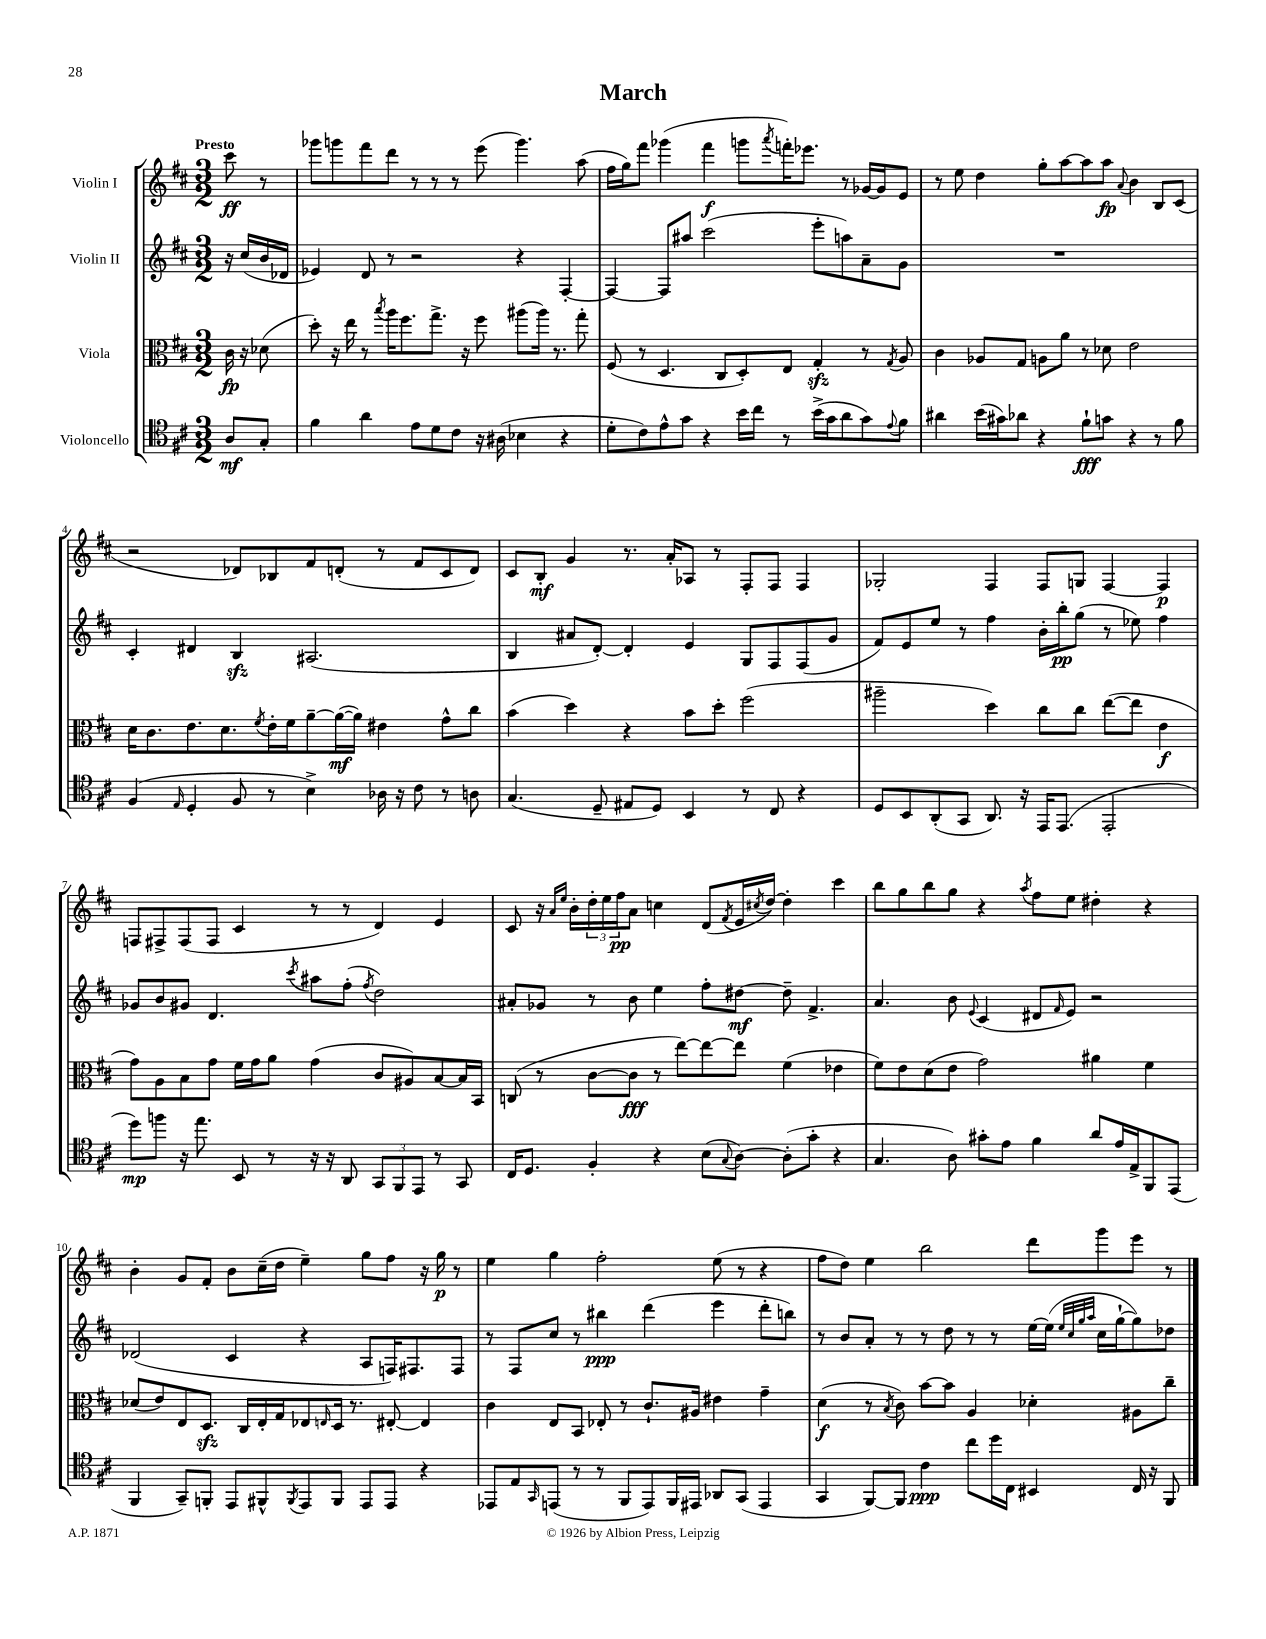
\header { title = "March" }
<<
\new StaffGroup <<
\new Staff = "s0" \with { instrumentName = "Violin I" } {
    \clef treble \key d \major \numericTimeSignature \time 3/2 \partial 4 \tempo "Presto"
    cis'''8\ff r8 |
    ges'''8 g'''8 fis'''8 d'''8 r8 r8 r8 e'''8( g'''4.) a''8( |
    fis''16 g''16) fis'''8 ges'''4( fis'''4\f g'''8 \acciaccatura { a'''8 } f'''16-.) ees'''8. r8 ges'16~ ges'16 e'8 |
    r8 e''8 d''4 g''8-. a''8~ a''8 a''8\fp \appoggiatura { a'8 } b'4 b8 cis'8( |
    r2 des'8) bes8 fis'8 d'8-.( r8 fis'8 cis'8 d'8) |
    cis'8 b8-.\mf g'4 r8. a'16-. aes8 r8 fis8-. fis8 fis4 |
    ges2-. fis4 fis8 g8 fis4~ fis4\p |
    f8 fis8-> fis8( fis8 cis'4 r8 r8 d'4) e'4 |
    cis'8 r16 \grace { a'16 e''16 } b'16-. \tuplet 3/2 { d''16-. e''16 fis''16\pp } a'8 c''4 d'8( \acciaccatura { fis'8 } e'16 \acciaccatura { cis''8 } d''16~) d''4-. cis'''4 |
    b''8 g''8 b''8 g''8 r4 \acciaccatura { a''8 } fis''8 e''8 dis''4-. r4 |
    b'4-. g'8 fis'8-. b'8 cis''16--( d''16 e''4--) g''8 fis''8 r16 g''16\p r8 |
    e''4 g''4 fis''2-. e''8( r8 r4 |
    fis''8 d''8) e''4 b''2 d'''8 g'''8 e'''8 r8 \bar "|." |
}
\new Staff = "s1" \with { instrumentName = "Violin II" } {
    \clef treble \key d \major \numericTimeSignature \time 3/2 \partial 4
    r16 cis''16( b'16 des'16 |
    ees'4) d'8 r8 r2 r4 fis4~-. |
    fis4~ fis8 ais''8 cis'''2( e'''8-. a''8) a'8-- g'8 |
    R1. |
    cis'4-. dis'4 b4\sfz ais2.( |
    b4 ais'8 d'8~-.) d'4-. e'4 g8 fis8 fis8( g'8 |
    fis'8) e'8 e''8 r8 fis''4 b'16-. b''16-.\pp g''8( r8 ees''8) fis''4 |
    ges'8 b'8 gis'8 d'4. \acciaccatura { cis'''8 } ais''8 fis''8-.( \acciaccatura { fis''8 } d''2) |
    ais'8-. ges'8 r8 b'8 e''4 fis''8-. dis''8~\mf dis''8-- fis'4.-> |
    a'4. b'8 \appoggiatura { e'8 } cis'4( dis'8 \grace { fis'16 } e'8) r2 |
    des'2( cis'4 r4 a8 f16) fis8. fis8 |
    r8 fis8 cis''8 r8 bis''4\ppp d'''4( e'''4 d'''8-. b''8) |
    r8 b'8 a'8-. r8 r8 d''8 r8 r8 e''16~ e''16( \grace { e''32 cis''32 g''32 a''32 } cis''16 g''16~-! g''8) des''8 \bar "|." |
}
\new Staff = "s2" \with { instrumentName = "Viola" } {
    \clef alto \key d \major \numericTimeSignature \time 3/2 \partial 4
    cis'16\fp r16 des'8( |
    d''8-.) r16 e''16 r8 \acciaccatura { b''8 } a''16 fis''8. g''8.-> r16 fis''8 ais''8( ais''16) r8. g''8-. |
    fis8( r8 d4. cis8 d8-.) e8 g4-.\sfz r8 \acciaccatura { g8 } a8 |
    cis'4 aes8 g8 a8 a'8 r8 des'8 e'2 |
    d'16 cis'8. e'8. d'8. \acciaccatura { fis'8 } e'16-. fis'16 a'8~-- a'16~\mf( a'16) eis'4 g'8-^ cis''8 |
    b'4( d''4) r4 b'8 d''8-. fis''2( |
    ais''2-- d''4) cis''8 cis''8 e''8~( e''8 e'4\f |
    g'8) a8 b8 g'8 fis'16 g'16 a'8 g'4( cis'8 ais8) b8~ b16 b,16 |
    c8( r8 cis'8~ cis'8\fff r8 e''8~) e''8~ e''8 fis'4( ees'4 |
    fis'8) e'8 d'8( e'8 g'2) ais'4 fis'4 |
    des'8( e'8) e8 d8.\sfz cis16 e16-. g16 ees8 \grace { e16 } d16 r8. eis8~-. eis4 |
    cis'4 e8 b,8 ees8-. r8 cis'8.-! ais16 eis'4 g'4-- |
    d'4\f( r8 \acciaccatura { b8 } cis'8) b'8~ b'8 a4 des'4-. ais8 cis''8-- \bar "|." |
}
\new Staff = "s3" \with { instrumentName = "Violoncello" } {
    \clef tenor \key d \major \numericTimeSignature \time 3/2 \partial 4
    a8\mf g8-. |
    fis'4 a'4 e'8 d'8 cis'8 r16 ais16( bes4 r4 |
    d'8-. cis'8) e'8-^ g'8 r4 b'16 cis''16 r8 b'16->( g'16 a'8 g'8) \appoggiatura { e'8 } fis'8 |
    ais'4 b'16( gis'16) aes'8 r4 fis'8-!\fff g'8 r4 r8 fis'8 |
    fis4( \grace { e16 } d4-. fis8 r8 b4->) aes16 r16 cis'8 r8 a8 |
    g4.( d8-- eis8 d8) b,4 r8 cis8 r4 |
    d8 b,8 a,8-.( g,8 a,8.) r16 e,16 e,8.( e,2-. |
    d''8\mp) f''8 r16 e''8. b,8 r8 r16 r16 a,8 \tuplet 3/2 { g,8 fis,8 e,8 } r8 g,8 |
    cis16 d8. fis4-. r4 b8( \appoggiatura { g8 } a8~) a8-.( g'8-. r4 |
    g4. a8) gis'8-. e'8 fis'4 a'8 e'16 e16-> fis,8 e,8( |
    fis,4 g,8--) f,8-. e,8 fis,8-^ \acciaccatura { fis,8 } e,8 fis,8 e,8 e,8 r4 |
    ees,8 e8 \grace { g,16 } e,8( r8 r8 fis,8 e,8) fis,16 eis,16 aes,8 g,8( eis,4 |
    g,4 fis,8~) fis,8 cis'4\ppp cis''8 d''16 cis16 bis,4 cis16 r16 fis,8 \bar "|." |
}
>>
>>
